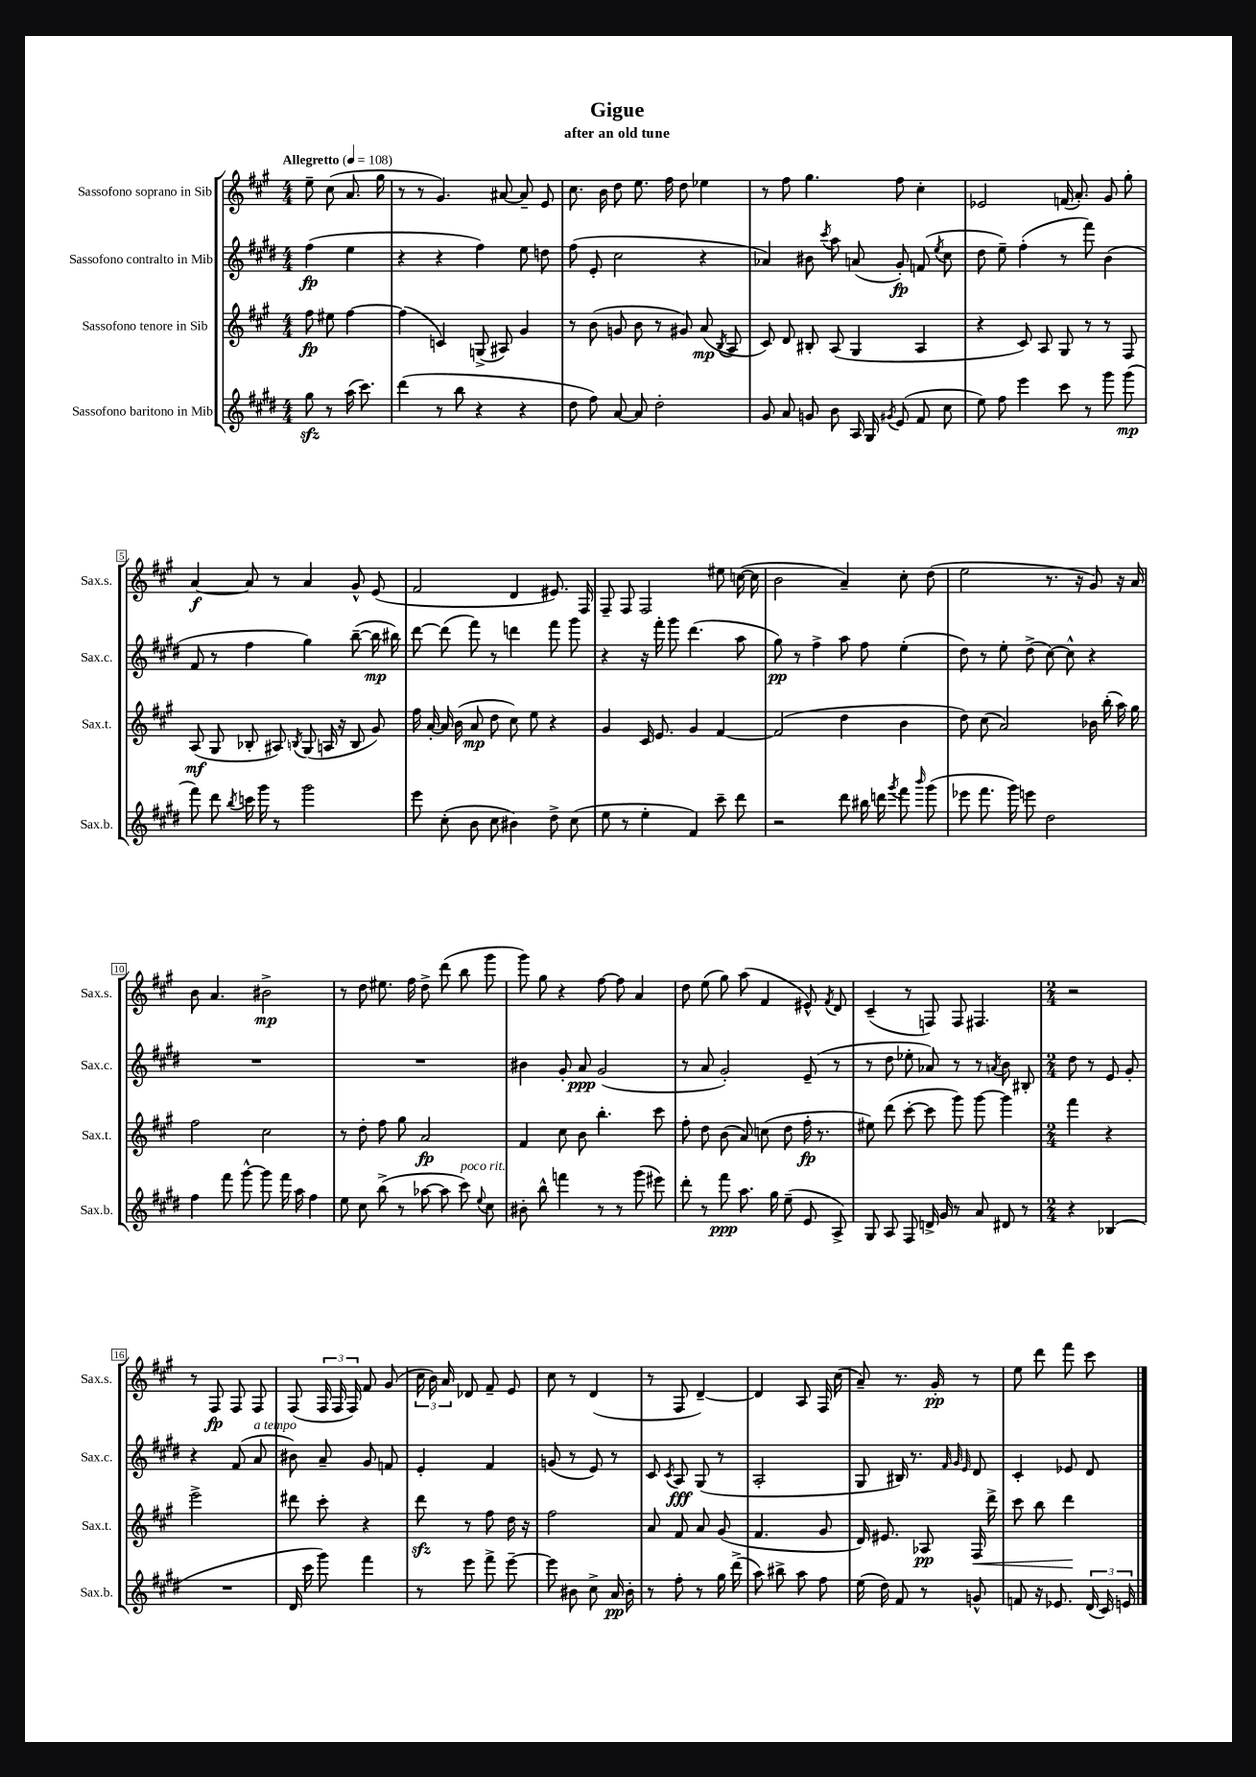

**kern	**kern	**kern	**kern
*staff4	*staff3	*staff2	*staff1
*clefG2	*clefG2	*clefG2	*clefG2
*k[f#c#g#d#]	*k[f#c#g#]	*k[f#c#g#d#]	*k[f#c#g#]
*M4/4	*M4/4	*M4/4	*M4/4
*MM108	*MM108	*MM108	*MM108
8gg#	8ff#	(4ff#	8ee~
8r	8ee#	.	(8cc#
(16aa	[4ff#	4ee	8.a
8.ccc#)	.	.	.
.	.	.	16gg#
=	=	=	=
(4ddd#	(4ff#]	4r	8r
.	.	.	8r
8r	4c)	4r	4.g#)
8bb	.	.	.
4r	(8G^	4ff#)	.
.	8A#)	.	[8a#
4r	4g#	8ee	8a#~]
.	.	8dd	8e
=	=	=	=
8dd#	8r	(8ff#	8.cc#
8ff#)	(8b	8e'	.
.	.	.	16b
[8a	8g	2cc#	8dd
8a]	8b	.	8.ee
2dd#'	8r	.	.
.	.	.	16ff#
.	8g#)	.	8dd
.	(8a	4r	4ee-
.	8qB	.	.
.	8A	.	.
=	=	=	=
8g#	8c#)	4a-)	8r
8a	8d	.	8ff#
8g	8B#'	8b#	4.gg#
.	.	8qccc#	.
8b	(8A	8aa	.
16A	4G#	(8a	.
16G#	.	.	.
8qg#	.	.	.
(8e	.	8g#')	8ff#
8f#	4A	(8f	4cc#'
.	.	8qee	.
8cc#	.	8cc#	.
=	=	=	=
8ee)	4r	8dd#	2e-
8ff#	.	8ee~)	.
4eee	8c#)	(4ff#'	.
.	8A	.	.
8ccc#	8G#	8r	(16f
.	.	.	8.a')
8r	8r	8fff#)	.
8ggg#	8r	(4b	8g#
(8ggg#	8F#	.	8gg#'
=	=	=	=
8fff#)	(8A	8f#	[4a
8ddd#	8G#	8r	.
8qbb	.	.	.
16ccc	8B-'	4ff#	8a]
16ggg#	.	.	.
8r	8A#)	.	8r
.	8qB	.	.
2ggg#	(8G#	4gg#)	4a
.	16A	.	.
.	16r	.	.
.	8B	([8bb~	8g#^^
.	8g#)	16bb]	(8e
.	.	16bb#)	.
=	=	=	=
8eee	16ff#	[8ddd#	2f#
.	[16a'	.	.
(8cc#'	16a]	(8ddd#]	.
.	(16b	.	.
8b	8a	8fff#)	.
8cc#	8dd	8r	.
4b#)	8cc#)	4ddd	4d
.	8ee	.	.
8dd#^	4r	8fff#	8.e#)
(8cc#	.	8ggg#	.
.	.	.	16F#
=	=	=	=
8ee	4g#	4r	8F#~
8r	.	.	8F#
4ee'	16c#	16r	2F#
.	8.e	16fff#'	.
.	.	8ggg#	.
4f#)	4g#	(4.ddd#	.
8ccc#~	[4f#	.	8ee#
8ddd#	.	8aa	([16cc
.	.	.	16cc]
=	=	=	=
2r	(2f#]	8gg#)	2b
.	.	8r	.
.	.	4ff#^	.
8ddd#	4dd	8aa	4a~)
16bb#	.	8ff#	.
16ddd	.	.	.
8qggg#	.	.	.
8fff#	4b	(4ee'	8cc#'
16qqbbb	.	.	.
(8ggg#	.	.	(8dd
=	=	=	=
8eee-	8dd)	8dd#)	2ee
8.fff#	(8cc#	8r	.
.	2a)	8ee'	.
16ggg#)	.	.	.
8eee	.	(8dd#^	.
2dd#	.	[8cc#)	8.r
.	.	8cc#^^]	.
.	.	.	16r
.	16b-	4r	8g#)
.	(16bb'	.	.
.	16aa)	.	16r
.	16gg#	.	16a
=	=	=	=
4ff#	2ff#	1r	8b
.	.	.	4.a
8fff#	.	.	.
[8ggg#^^	.	.	.
8ggg#]	2cc#	.	2b#^
16fff#	.	.	.
16aa	.	.	.
4ff#	.	.	.
=	=	=	=
8ee	8r	1r	8r
8cc#	8dd'	.	8dd
(8bb^	8ff#	.	8.ee#
8r	8gg#	.	.
.	.	.	16ff#
[8aa-	2a	.	8dd^
8aa-]	.	.	(8ddd
8ccc#)	.	.	8bb
8qqee	.	.	.
8cc#	.	.	8ggg#
=	=	=	=
8b#'	4f#	4b#	8ggg#)
8bb^^	.	.	8gg#
4fff	8cc#	8g#'	4r
.	8b	8a	.
8r	4.bb'	(2g#	[8ff#
8r	.	.	8ff#]
(8ggg#	.	.	4a
8eee#)	8ccc#	.	.
=	=	=	=
8ddd#'	8ff#'	8r	8dd
8r	8dd	8a	(8ee
8fff#	(8b	2g#')	8gg#)
8.aa	8a)	.	(8aa
.	(8cc	.	4f#
16gg#	.	.	.
(8ee~	8dd	.	.
8e	16ff#'	(8e~	8e#^^)
.	8.r	.	.
.	.	.	8qf#
8A^)	.	8r	8d
=	=	=	=
8G#	8ee#)	8r	(4c#~
8A	(8ddd	8dd#	.
8F#	[8ccc#'	8ee-'	8r
16d^	8ccc#]	8a-)	8F)
16g#	.	.	.
8r	8ggg#)	8r	8F
8a	[8ggg#	8r	4.F#
.	.	8qa	.
8d#	4ggg#]	8b	.
8r	.	8B#'	.
=	=	=	=
*M2/4	*M2/4	*M2/4	*M2/4
4r	4fff#	8dd#	2r
.	.	8r	.
(4B-	4r	8e	.
.	.	8g#'	.
=	=	=	=
2r	2eee^	4r	8r
.	.	.	8F#
.	.	(8f#	8F#
.	.	8a	8F#
=	=	=	=
16d#	8ddd#	8b#)	(8F#
16ccc#	.	.	.
8ggg#)	8ccc#'	8a~	24F#
.	.	.	24F#
.	.	.	24F#)
4fff#	4r	8g#	8f#
.	.	8f	(8g#
=	=	=	=
8r	8ddd	4e'	24cc#
.	.	.	24b)
.	.	.	24a
8eee	8r	.	8d-
8fff#^	8ff#	4f#	8f#~
[8eee~	16dd	.	8e
.	16r	.	.
=	=	=	=
8eee]	2ff#	(8g	8cc#
8b#	.	8r	8r
8cc#^	.	8e)	(4d
16a	.	8r	.
16b#'	.	.	.
=	=	=	=
8r	8a	8c#	8r
.	.	8qc#	.
8ff#'	8f#	8A	8F#
8r	8a	(8G#	[4d~)
16gg#	(8g#	8r	.
(16ddd#^	.	.	.
=	=	=	=
8aa)	4.f#	2A'	4d]
8bb#^	.	.	.
8aa	.	.	8A
8ff#	8g#	.	16F#
.	.	.	(16cc#
=	=	=	=
(16ee	16d)	8G#	8a~)
16dd#)	8.e#	.	.
8f#	.	16B#)	8.r
.	.	8.r	.
8r	8A-	.	.
.	.	.	16g#'
.	.	32qqf#	.
.	.	32qqg#	.
.	.	32qqe	.
8g^^	16F#	8d#	8r
.	16ddd^	.	.
=	=	=	=
8f	8ccc#	4c#'	8ee
16r	8bb	.	8ddd
8.e-	.	.	.
.	4ddd	8e-	8fff#
(24d#	.	8d#	8ccc#
24c#)	.	.	.
24e	.	.	.
==	==	==	==
*-	*-	*-	*-
